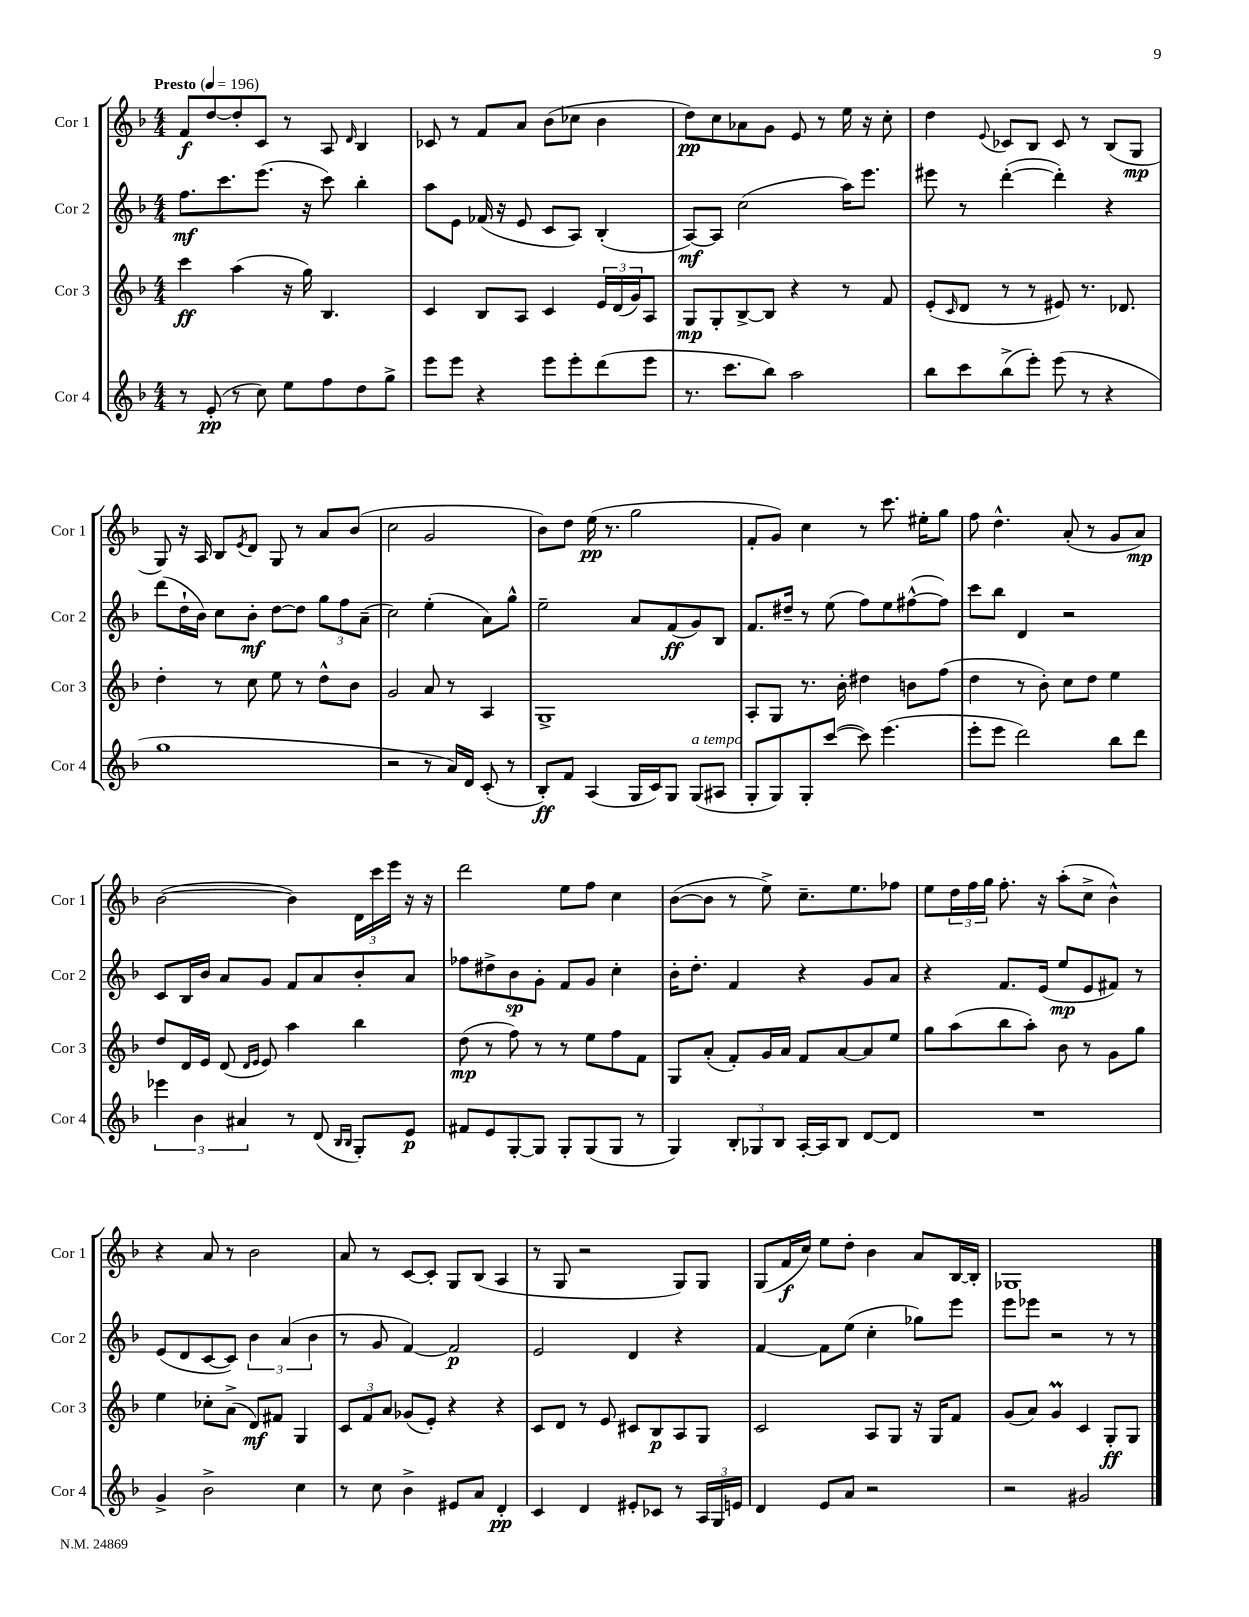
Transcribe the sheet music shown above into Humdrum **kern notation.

**kern	**dynam	**kern	**dynam	**kern	**dynam	**kern	**dynam
*part4	*part4	*part3	*part3	*part2	*part2	*part1	*part1
*staff4	*staff4	*staff3	*staff3	*staff2	*staff2	*staff1	*staff1
*I"Cor 4	*	*I"Cor 3	*	*I"Cor 2	*	*I"Cor 1	*
*I'Cor 4	*	*I'Cor 3	*	*I'Cor 2	*	*I'Cor 1	*
*clefG2	*	*clefG2	*	*clefG2	*	*clefG2	*
*k[b-]	*	*k[b-]	*	*k[b-]	*	*k[b-]	*
*M4/4	*	*M4/4	*	*M4/4	*	*M4/4	*
*MM196	*	*MM196	*	*MM196	*	*MM196	*
=1	=1	=1	=1	=1	=1	=1	=1
!	!	!	!	!	!	!LO:TX:a:B:t=Presto	!
8r	.	4ccc\	ff	8.ff\L	mf	8f/L	f
(8e'/	pp	.	.	.	.	[8dd/	.
.	.	.	.	8.ccc\	.	.	.
8r	.	(4aa\	.	.	.	8dd'/]	.
8cc\)	.	.	.	(8.eee\J	.	8c/J	.
8ee\L	.	16r	.	.	.	8r	.
.	.	16gg\)	.	16r	.	.	.
8ff\	.	4.B-/	.	8ccc\)	.	8A/	.
.	.	.	.	.	.	16qqd/	.
8dd\	.	.	.	4bb-'\	.	4B-/	.
8gg^\J	.	.	.	.	.	.	.
=2	=2	=2	=2	=2	=2	=2	=2
8eee\L	.	4c/	.	8aa\L	.	8c-X/	.
8eee\J	.	.	.	8e\J	.	8r	.
4r	.	8B-/L	.	(16f-X/	.	8f/L	.
.	.	.	.	16r	.	.	.
.	.	8A/J	.	8e/	.	8a/J	.
8eee\L	.	4c/	.	8c/L	.	(8b-\L	.
8eee'\	.	.	.	8A/J)	.	8cc-X\J	.
(8ddd\	.	24e/LL	.	(4B-'/	.	4b-\	.
.	.	(24d/	.	.	.	.	.
.	.	24g/J)	.	.	.	.	.
8eee\J	.	8A/J	.	.	.	.	.
=3	=3	=3	=3	=3	=3	=3	=3
8.r	.	8G/L	mp	[8A/L)	mf	8dd\L)	pp
.	.	8G'/	.	8A/J]	.	8cc\	.
8.ccc\L	.	.	.	.	.	.	.
.	.	[8B-^/	.	(2cc\	.	8a-X\	.
8bb-\J)	.	8B-/J]	.	.	.	8g\J	.
2aa\	.	4r	.	.	.	8e/	.
.	.	.	.	.	.	8r	.
.	.	8r	.	16aa\KL)	.	16ee\	.
.	.	.	.	8.eee\J	.	16r	.
.	.	8f/	.	.	.	8cc'\	.
=4	=4	=4	=4	=4	=4	=4	=4
8bb-\L	.	(8e'/L	.	8eee#X\	.	4dd\	.
.	.	16qqc/	.	.	.	.	.
8ccc\	.	8d/J	.	8r	.	.	.
.	.	.	.	.	.	8qqe/	.
(8bb-^\	.	8r	.	([4ddd'\	.	8c-X/L	.
8eee'\J)	.	8r	.	.	.	8B-/J	.
(8eee\	.	8e#X/)	.	4ddd'\])	.	8c-/	.
8r	.	8.r	.	.	.	8r	.
4r	.	.	.	4r	.	(8B-/L	.
.	.	8.d-X/	.	.	.	.	.
.	.	.	.	.	.	8G/J	mp
!!LO:LB:g=z
=5	=5	=5	=5	=5	=5	=5	=5
1gg	.	4dd'\	.	(8ddd\L	.	8G/)	.
.	.	.	.	16dd`\L	.	16r	.
.	.	.	.	16b-\JJ)	.	16A/	.
.	.	8r	.	8cc\L	.	8B-/L	.
.	.	.	.	.	.	8qe/	.
.	.	8cc\	.	8b-'\J	mf	8d/J	.
.	.	8ee\	.	[8dd\L	.	8G/	.
.	.	8r	.	8dd\J]	.	8r	.
.	.	8dd^^\L	.	12gg\L	.	8a/L	.
.	.	.	.	12ff\	.	.	.
.	.	8b-\J	.	.	.	(8b-/J	.
.	.	.	.	(12a~\J	.	.	.
=6	=6	=6	=6	=6	=6	=6	=6
2r	.	2g/	.	2cc\)	.	2cc\	.
8r	.	8a/	.	(4ee'\	.	2g/	.
16a/LL)	.	8r	.	.	.	.	.
16d/JJ	.	.	.	.	.	.	.
(8c'/	.	4A/	.	8a\L)	.	.	.
8r	.	.	.	8gg^^\J	.	.	.
=7	=7	=7	=7	=7	=7	=7	=7
8B-'/L)	ff	1G^	.	2ee~\	.	8b-\L)	.
8f/J	.	.	.	.	.	8dd\J	.
(4A/	.	.	.	.	.	(16ee\	pp
.	.	.	.	.	.	8.r	.
16G/LL	.	.	.	8a/L	.	2gg\	.
16c/J)	.	.	.	.	.	.	.
8G/J	.	.	.	(8f/	ff	.	.
!LO:TX:a:i:t=a tempo	!	!	!	!	!	!	!
(8G/L	.	.	.	8g/)	.	.	.
8A#X/J	.	.	.	8B-/J	.	.	.
=8	=8	=8	=8	=8	=8	=8	=8
8G'/L	.	8A'/L	.	8.f/L	.	8f'/L	.
8G/)	.	8G/J	.	.	.	8g/J)	.
.	.	.	.	16dd#X~/Jk	.	.	.
8G'/	.	8.r	.	8r	.	4cc\	.
([8ccc/J	.	.	.	(8ee\	.	.	.
.	.	16b-'\	.	.	.	.	.
8ccc\])	.	4dd#X\	.	8ff\L)	.	8r	.
(4.eee\	.	.	.	8ee\	.	8.ccc\	.
.	.	8bn\L	.	([8ff#X^^\	.	.	.
.	.	.	.	.	.	16ee#X'\KL	.
.	.	(8ff\J	.	8ff#\J])	.	8gg\J	.
=9	=9	=9	=9	=9	=9	=9	=9
8eee'\L	.	4dd\	.	8ccc\L	.	8ff\	.
8eee\J	.	.	.	8bb-\J	.	4.dd^^\	.
2ddd\)	.	8r	.	4d/	.	.	.
.	.	8b-'\)	.	.	.	.	.
.	.	8cc\L	.	2r	.	(8a'/	.
.	.	8dd\J	.	.	.	8r	.
8bb-\L	.	4ee\	.	.	.	8g/L	.
8ddd\J	.	.	.	.	.	8a/J)	mp
!!LO:LB:g=z
=10	=10	=10	=10	=10	=10	=10	=10
6eee-X\	.	8dd/L	.	8c/L	.	([2b-\	.
.	.	16d/L	.	16B-/L	.	.	.
6b-\	.	.	.	.	.	.	.
.	.	16e/JJ	.	16b-/JJ	.	.	.
.	.	(8d/	.	8a/L	.	.	.
6a#X/	.	.	.	.	.	.	.
.	.	16qqd/LL	.	.	.	.	.
.	.	16qqe/JJ	.	.	.	.	.
.	.	8e/)	.	8g/J	.	.	.
8r	.	4aa\	.	8f/L	.	4b-\])	.
(8d/	.	.	.	8a/	.	.	.
16qqB-/LL	.	.	.	.	.	.	.
16qqB-/JJ	.	.	.	.	.	.	.
8G'/L)	.	4bb-\	.	8b-'/	.	24d\LL	.
.	.	.	.	.	.	24ccc\	.
.	.	.	.	.	.	24eee\JJ	.
8e/J	p	.	.	8a/J	.	16r	.
.	.	.	.	.	.	16r	.
=11	=11	=11	=11	=11	=11	=11	=11
8f#X/L	.	(8dd\	mp	8ff-X\L	.	2ddd\	.
8e/	.	8r	.	8dd#X^\	.	.	.
[8G'/	.	8ff\)	.	8b-\	sp	.	.
8G/J]	.	8r	.	8g'\J	.	.	.
8G'/L	.	8r	.	8f/L	.	8ee\L	.
(8G/	.	8ee\L	.	8g/J	.	8ff\J	.
8G/J	.	8ff\	.	4cc'\	.	4cc\	.
8r	.	8f\J	.	.	.	.	.
=12	=12	=12	=12	=12	=12	=12	=12
4G/)	.	8G/L	.	16b-'\KL	.	([8b-\L	.
.	.	.	.	8.dd'\J	.	.	.
.	.	(8a'/J	.	.	.	8b-\J]	.
12B-'/L	.	8f'/L)	.	4f/	.	8r	.
12G-X/	.	.	.	.	.	.	.
.	.	16g/L	.	.	.	8ee^\)	.
12B-/J	.	.	.	.	.	.	.
.	.	16a/JJ	.	.	.	.	.
[16A'/LL	.	8f/L	.	4r	.	8.cc~\L	.
16A/J]	.	.	.	.	.	.	.
8B-/J	.	[8a/	.	.	.	.	.
.	.	.	.	.	.	8.ee\	.
[8d/L	.	8a/]	.	8g/L	.	.	.
8d/J]	.	8ee/J	.	8a/J	.	8ff-X\J	.
=13	=13	=13	=13	=13	=13	=13	=13
1r	.	8gg\L	.	4r	.	8ee\L	.
.	.	(8aa\	.	.	.	24dd\L	.
.	.	.	.	.	.	24ff\	.
.	.	.	.	.	.	24gg\JJ	.
.	.	8bb-\	.	8.f/L	.	8.ff'\	.
.	.	8aa'\J)	.	.	.	.	.
.	.	.	.	(16e/Jk	.	16r	.
.	.	8b-\	.	8ee/L	mp	(8aa'\L	.
.	.	8r	.	8e/	.	8cc^\J	.
.	.	8g\L	.	8f#X/J)	.	4b-^^\)	.
.	.	8gg\J	.	8r	.	.	.
!!LO:LB:g=z
=14	=14	=14	=14	=14	=14	=14	=14
4g^/	.	4ee\	.	(8e/L	.	4r	.
.	.	.	.	8d/	.	.	.
2b-^\	.	8cc-X'\L	.	[8c/	.	8a/	.
.	.	(8a^\J	.	8c/J])	.	8r	.
.	.	8d/L)	mf	6b-\	.	2b-\	.
.	.	8f#X/J	.	.	.	.	.
.	.	.	.	(6a/	.	.	.
4cc\	.	4G/	.	.	.	.	.
.	.	.	.	6b-\	.	.	.
=15	=15	=15	=15	=15	=15	=15	=15
8r	.	12c/L	.	8r	.	8a/	.
.	.	12f/	.	.	.	.	.
8cc\	.	.	.	8g/	.	8r	.
.	.	12a/J	.	.	.	.	.
4b-^\	.	(8g-X/L	.	[4f/)	.	[8c/L	.
.	.	8e'/J)	.	.	.	8c'/J]	.
8e#X/L	.	4r	.	2f/]	p	8G/L	.
8a/J	.	.	.	.	.	(8B-/J	.
4d'/	pp	4r	.	.	.	4A/	.
=16	=16	=16	=16	=16	=16	=16	=16
4c/	.	8c/L	.	2e/	.	8r	.
.	.	8d/J	.	.	.	8G/	.
4d/	.	8r	.	.	.	2r	.
.	.	8e/	.	.	.	.	.
8e#X'/L	.	8c#X/L	.	4d/	.	.	.
8c-X/J	.	8B-/	p	.	.	.	.
8r	.	8A/	.	4r	.	8G/L)	.
24A/LL	.	8G/J	.	.	.	8G/J	.
24G/	.	.	.	.	.	.	.
24en/JJ	.	.	.	.	.	.	.
=17	=17	=17	=17	=17	=17	=17	=17
4d/	.	2c/	.	[4f/	.	(8G/L	.
.	.	.	.	.	.	16f/L	f
.	.	.	.	.	.	16cc/JJ)	.
8e/L	.	.	.	8f\L]	.	8ee\L	.
8a/J	.	.	.	(8ee\J	.	8dd'\J	.
2r	.	8A/L	.	4cc'\	.	4b-\	.
.	.	8G/J	.	.	.	.	.
.	.	16r	.	8gg-X\L)	.	8a/L	.
.	.	16G/KL	.	.	.	.	.
.	.	8f/J	.	8eee\J	.	[16B-/L	.
.	.	.	.	.	.	16B-'/JJ]	.
=18	=18	=18	=18	=18	=18	=18	=18
2r	.	(8g/L	.	8eee\L	.	1G-X	.
.	.	8a/J)	.	8eee-X\J	.	.	.
.	.	4gM/	.	2r	.	.	.
2g#X/	.	4c/	.	.	.	.	.
.	.	8G'/L	ff	8r	.	.	.
.	.	8G/J	.	8r	.	.	.
==	==	==	==	==	==	==	==
*-	*-	*-	*-	*-	*-	*-	*-
